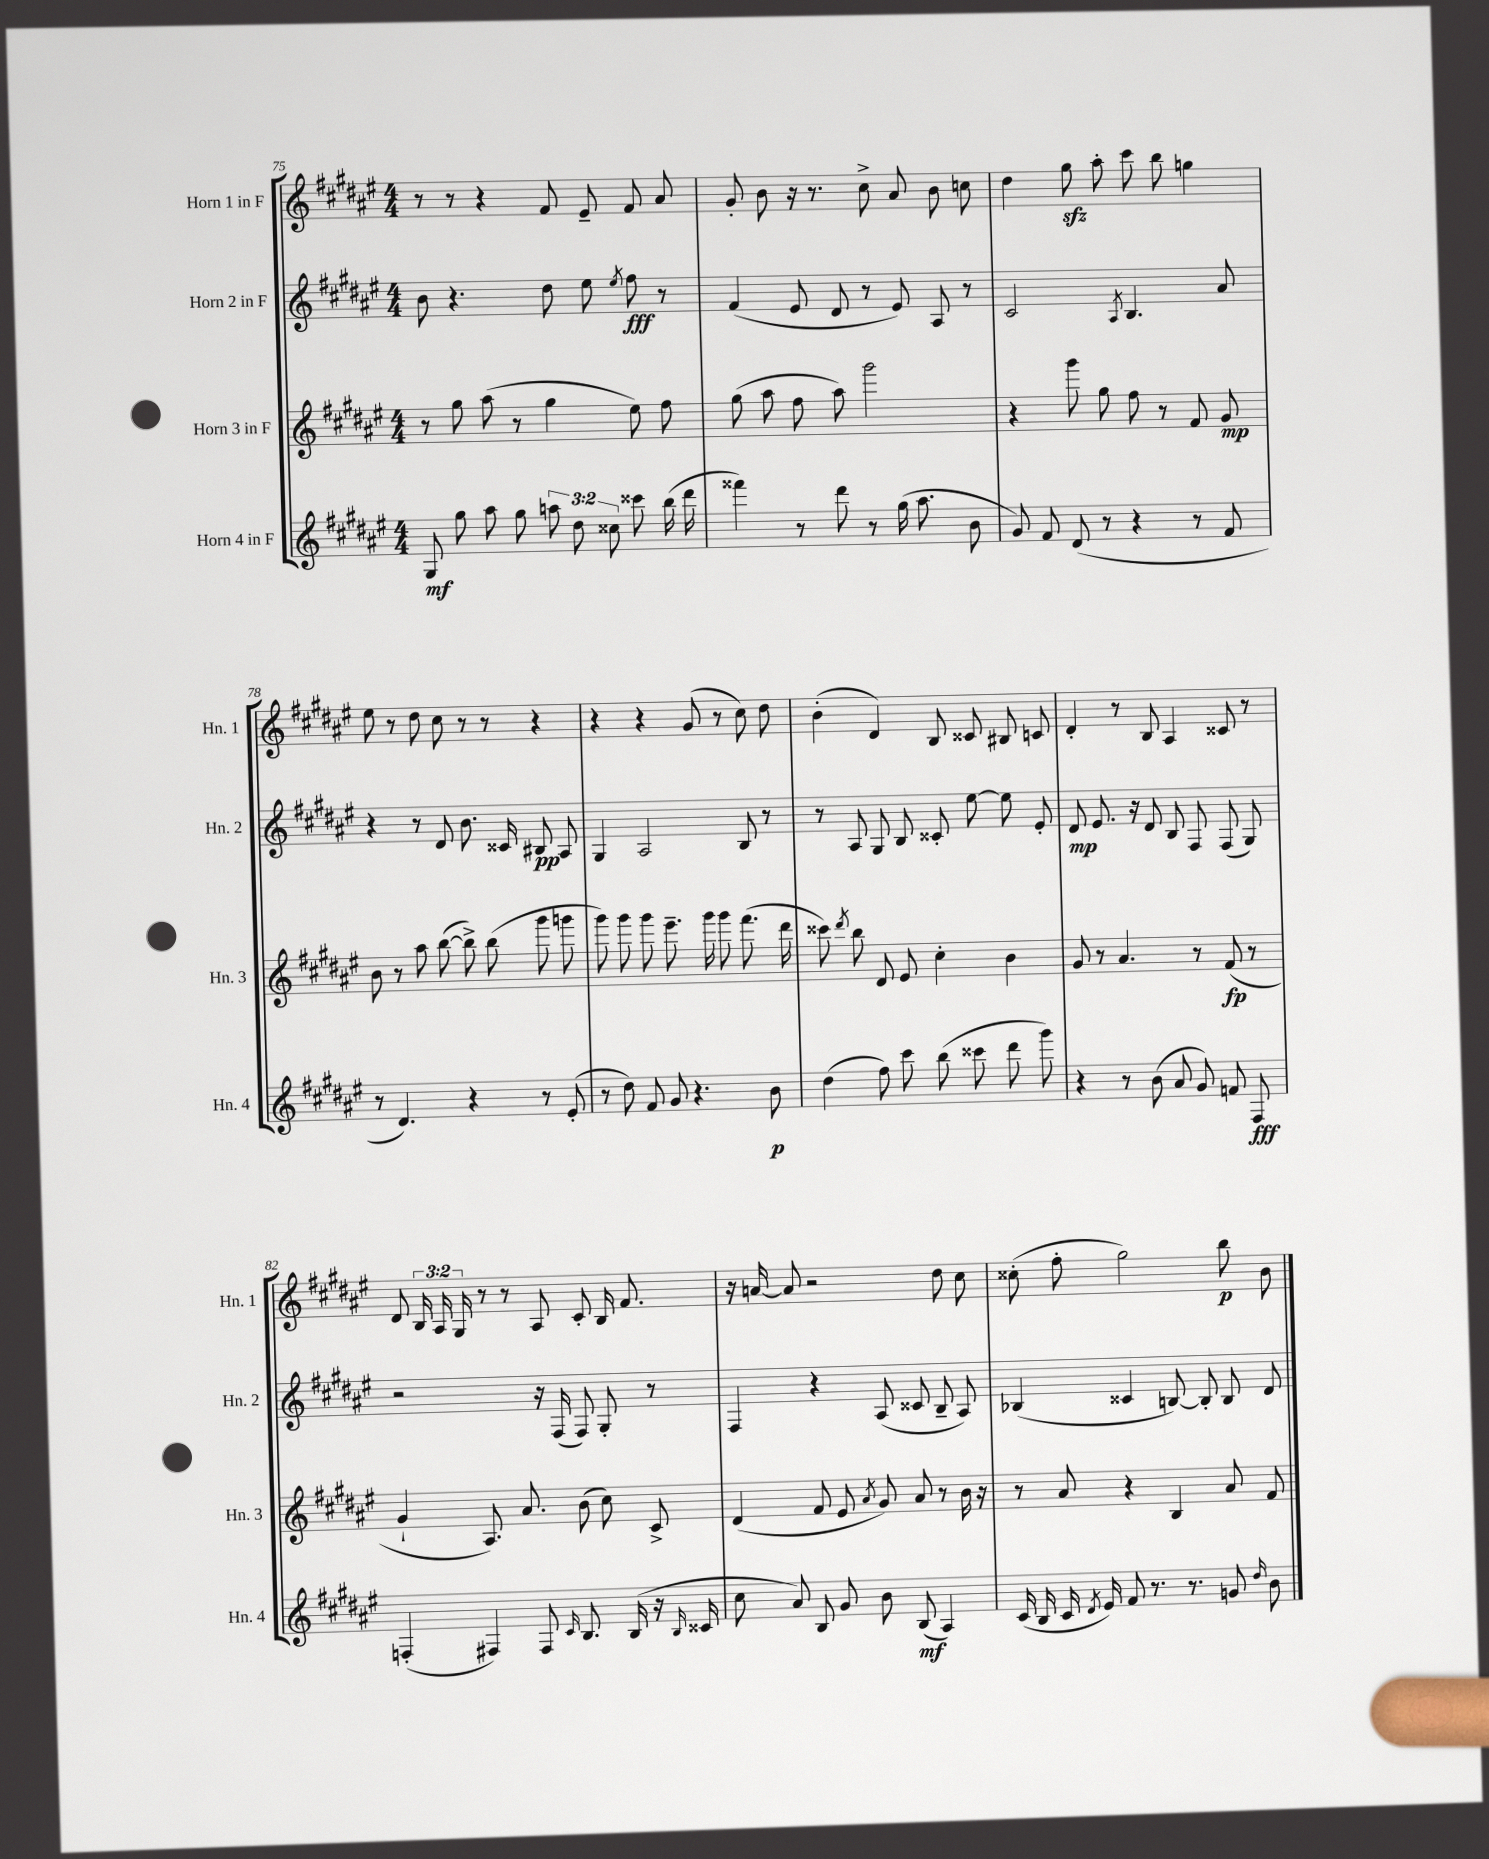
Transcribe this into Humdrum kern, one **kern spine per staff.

**kern	**dynam	**kern	**dynam	**kern	**dynam	**kern	**dynam
*part4	*part4	*part3	*part3	*part2	*part2	*part1	*part1
*staff4	*staff4	*staff3	*staff3	*staff2	*staff2	*staff1	*staff1
*I"Horn 4 in F	*	*I"Horn 3 in F	*	*I"Horn 2 in F	*	*I"Horn 1 in F	*
*I'Hn. 4	*	*I'Hn. 3	*	*I'Hn. 2	*	*I'Hn. 1	*
*clefG2	*	*clefG2	*	*clefG2	*	*clefG2	*
*k[f#c#g#d#a#e#]	*	*k[f#c#g#d#a#e#]	*	*k[f#c#g#d#a#e#]	*	*k[f#c#g#d#a#e#]	*
*M4/4	*	*M4/4	*	*M4/4	*	*M4/4	*
=75	=75	=75	=75	=75	=75	=75	=75
8G#/	mf	8r	.	8b\	.	8r	.
8gg#\	.	8gg#\	.	4.r	.	8r	.
8aa#\	.	(8aa#\	.	.	.	4r	.
8gg#\	.	8r	.	.	.	.	.
12aan\	.	4gg#\	.	8dd#\	.	8f#/	.
12dd#\	.	.	.	.	.	.	.
.	.	.	.	8ee#\	.	8e#~/	.
12cc##X\	.	.	.	.	.	.	.
.	.	.	.	8qee#/	.	.	.
8ccc##X\	.	8ee#\)	.	8ff#\	fff	8f#/	.
(16bb\	.	8ff#\	.	8r	.	8a#/	.
16ddd#\	.	.	.	.	.	.	.
=76	=76	=76	=76	=76	=76	=76	=76
4fff##X\)	.	(8gg#\	.	(4f#/	.	8g#'/	.
.	.	8aa#\	.	.	.	8b\	.
8r	.	8ff#\	.	8e#/	.	16r	.
.	.	.	.	.	.	8.r	.
8ddd#\	.	8aa#\)	.	8d#/	.	.	.
8r	.	2ggg#\	.	8r	.	8cc#^\	.
(16gg#\	.	.	.	8e#/)	.	8a#/	.
8.aa#\	.	.	.	.	.	.	.
.	.	.	.	8A#/	.	8b\	.
8b\	.	.	.	8r	.	8ccn\	.
=77	=77	=77	=77	=77	=77	=77	=77
8g#/)	.	4r	.	2c#/	.	4dd#\	.
8f#/	.	.	.	.	.	.	.
(8d#/	.	8ggg#\	.	.	.	8gg#zz\	.
8r	.	8gg#\	.	.	.	8aa#'\	.
.	.	.	.	8qA#/	.	.	.
4r	.	8ff#\	.	4.B/	.	8ccc#\	.
.	.	8r	.	.	.	8bb\	.
8r	.	8f#/	.	.	.	4ggn\	.
8f#/	.	8g#/	mp	8a#/	.	.	.
!!LO:LB:g=z
=78	=78	=78	=78	=78	=78	=78	=78
8r	.	8b\	.	4r	.	8ee#\	.
4.d#/)	.	8r	.	.	.	8r	.
.	.	8aa#\	.	8r	.	8dd#\	.
.	.	([8bb\	.	8d#/	.	8cc#\	.
4r	.	8bb^\])	.	8.b\	.	8r	.
.	.	(8bb\	.	.	.	8r	.
.	.	.	.	16c##X/	.	.	.
8r	.	8ggg#\	.	8B#X/	pp	4r	.
(8e#'/	.	8gggn\	.	8A#/	.	.	.
=79	=79	=79	=79	=79	=79	=79	=79
8r	.	8ggg#\)	.	4G#/	.	4r	.
8dd#\)	.	8ggg#\	.	.	.	.	.
8f#/	.	8ggg#\	.	2A#/	.	4r	.
8g#/	.	8.eee#~\	.	.	.	.	.
4.r	.	.	.	.	.	(8g#/	.
.	.	16ggg#\	.	.	.	.	.
.	.	8ggg#\	.	.	.	8r	.
.	.	(8.fff#\	.	8B/	.	8cc#\)	.
8b\	p	.	.	8r	.	8dd#\	.
.	.	16ddd#\	.	.	.	.	.
=80	=80	=80	=80	=80	=80	=80	=80
(4dd#\	.	8ccc##X\)	.	8r	.	(4b'\	.
.	.	8qddd#/	.	.	.	.	.
.	.	8bb\	.	8A#/	.	.	.
8ff#\)	.	8d#/	.	8G#/	.	4d#/)	.
8ccc#\	.	8e#/	.	8B/	.	.	.
(8bb\	.	4cc#'\	.	8c##X'/	.	8B/	.
8ccc##X\	.	.	.	[8ee#\	.	8c##X/	.
8ddd#\	.	4b\	.	8ee#\]	.	8B#X/	.
8ggg#\)	.	.	.	8e#'/	.	8cn/	.
=81	=81	=81	=81	=81	=81	=81	=81
4r	.	8g#/	.	8d#/	mp	4d#'/	.
.	.	8r	.	8.e#/	.	.	.
8r	.	4.a#/	.	.	.	8r	.
.	.	.	.	16r	.	.	.
(8b\	.	.	.	8d#/	.	8B/	.
8a#/	.	.	.	8B/	.	4A#/	.
8g#/)	.	8r	.	8F#/	.	.	.
8fn/	.	(8f#/	fp	(8F#/	.	8c##X/	.
8F#/	fff	8r	.	8G#/)	.	8r	.
!!LO:LB:g=z
=82	=82	=82	=82	=82	=82	=82	=82
(4Fn'/	.	4g#`/	.	2r	.	8d#/	.
.	.	.	.	.	.	24B/	.
.	.	.	.	.	.	24A#/	.
.	.	.	.	.	.	24G#/	.
4F#X/)	.	8.A#/)	.	.	.	8r	.
.	.	.	.	.	.	8r	.
.	.	8.a#/	.	.	.	.	.
8F#/	.	.	.	16r	.	8A#/	.
.	.	.	.	(16F#/	.	.	.
16qqc#/	.	.	.	.	.	.	.
8.B/	.	(8b\	.	8F#/)	.	8c#'/	.
.	.	8cc#\)	.	8G#'/	.	16B/	.
(16B/	.	.	.	.	.	8.f#/	.
16r	.	8c#^/	.	8r	.	.	.
16qqB/	.	.	.	.	.	.	.
16c##X/	.	.	.	.	.	.	.
=83	=83	=83	=83	=83	=83	=83	=83
8cc#\	.	(4d#/	.	4F#/	.	16r	.
.	.	.	.	.	.	[16an/	.
8a#/)	.	.	.	.	.	8a/]	.
8B/	.	8f#/	.	4r	.	2r	.
8g#/	.	8e#/	.	.	.	.	.
.	.	8qa#/	.	.	.	.	.
8b\	.	8g#/)	.	(8A#/	.	.	.
(8B/	mf	8a#/	.	8c##X/	.	.	.
4A#/)	.	8r	.	8B~/	.	8dd#\	.
.	.	16b\	.	8A#/)	.	8cc#\	.
.	.	16r	.	.	.	.	.
=84	=84	=84	=84	=84	=84	=84	=84
(16c#/	.	8r	.	(4B-X/	.	(8cc##X'\	.
16B/	.	.	.	.	.	.	.
16c#/	.	8a#/	.	.	.	8ff#'\	.
8qd#/	.	.	.	.	.	.	.
16e#/)	.	.	.	.	.	.	.
8f#/	.	4r	.	4c##X/	.	2gg#\)	.
8.r	.	.	.	.	.	.	.
.	.	4B/	.	[8Bn/)	.	.	.
8.r	.	.	.	.	.	.	.
.	.	.	.	8B'/]	.	.	.
8gn/	.	8a#/	.	8B/	.	8bb\	p
16qqdd#/	.	.	.	.	.	.	.
8b\	.	8f#/	.	8d#/	.	8b\	.
==	==	==	==	==	==	==	==
*-	*-	*-	*-	*-	*-	*-	*-
